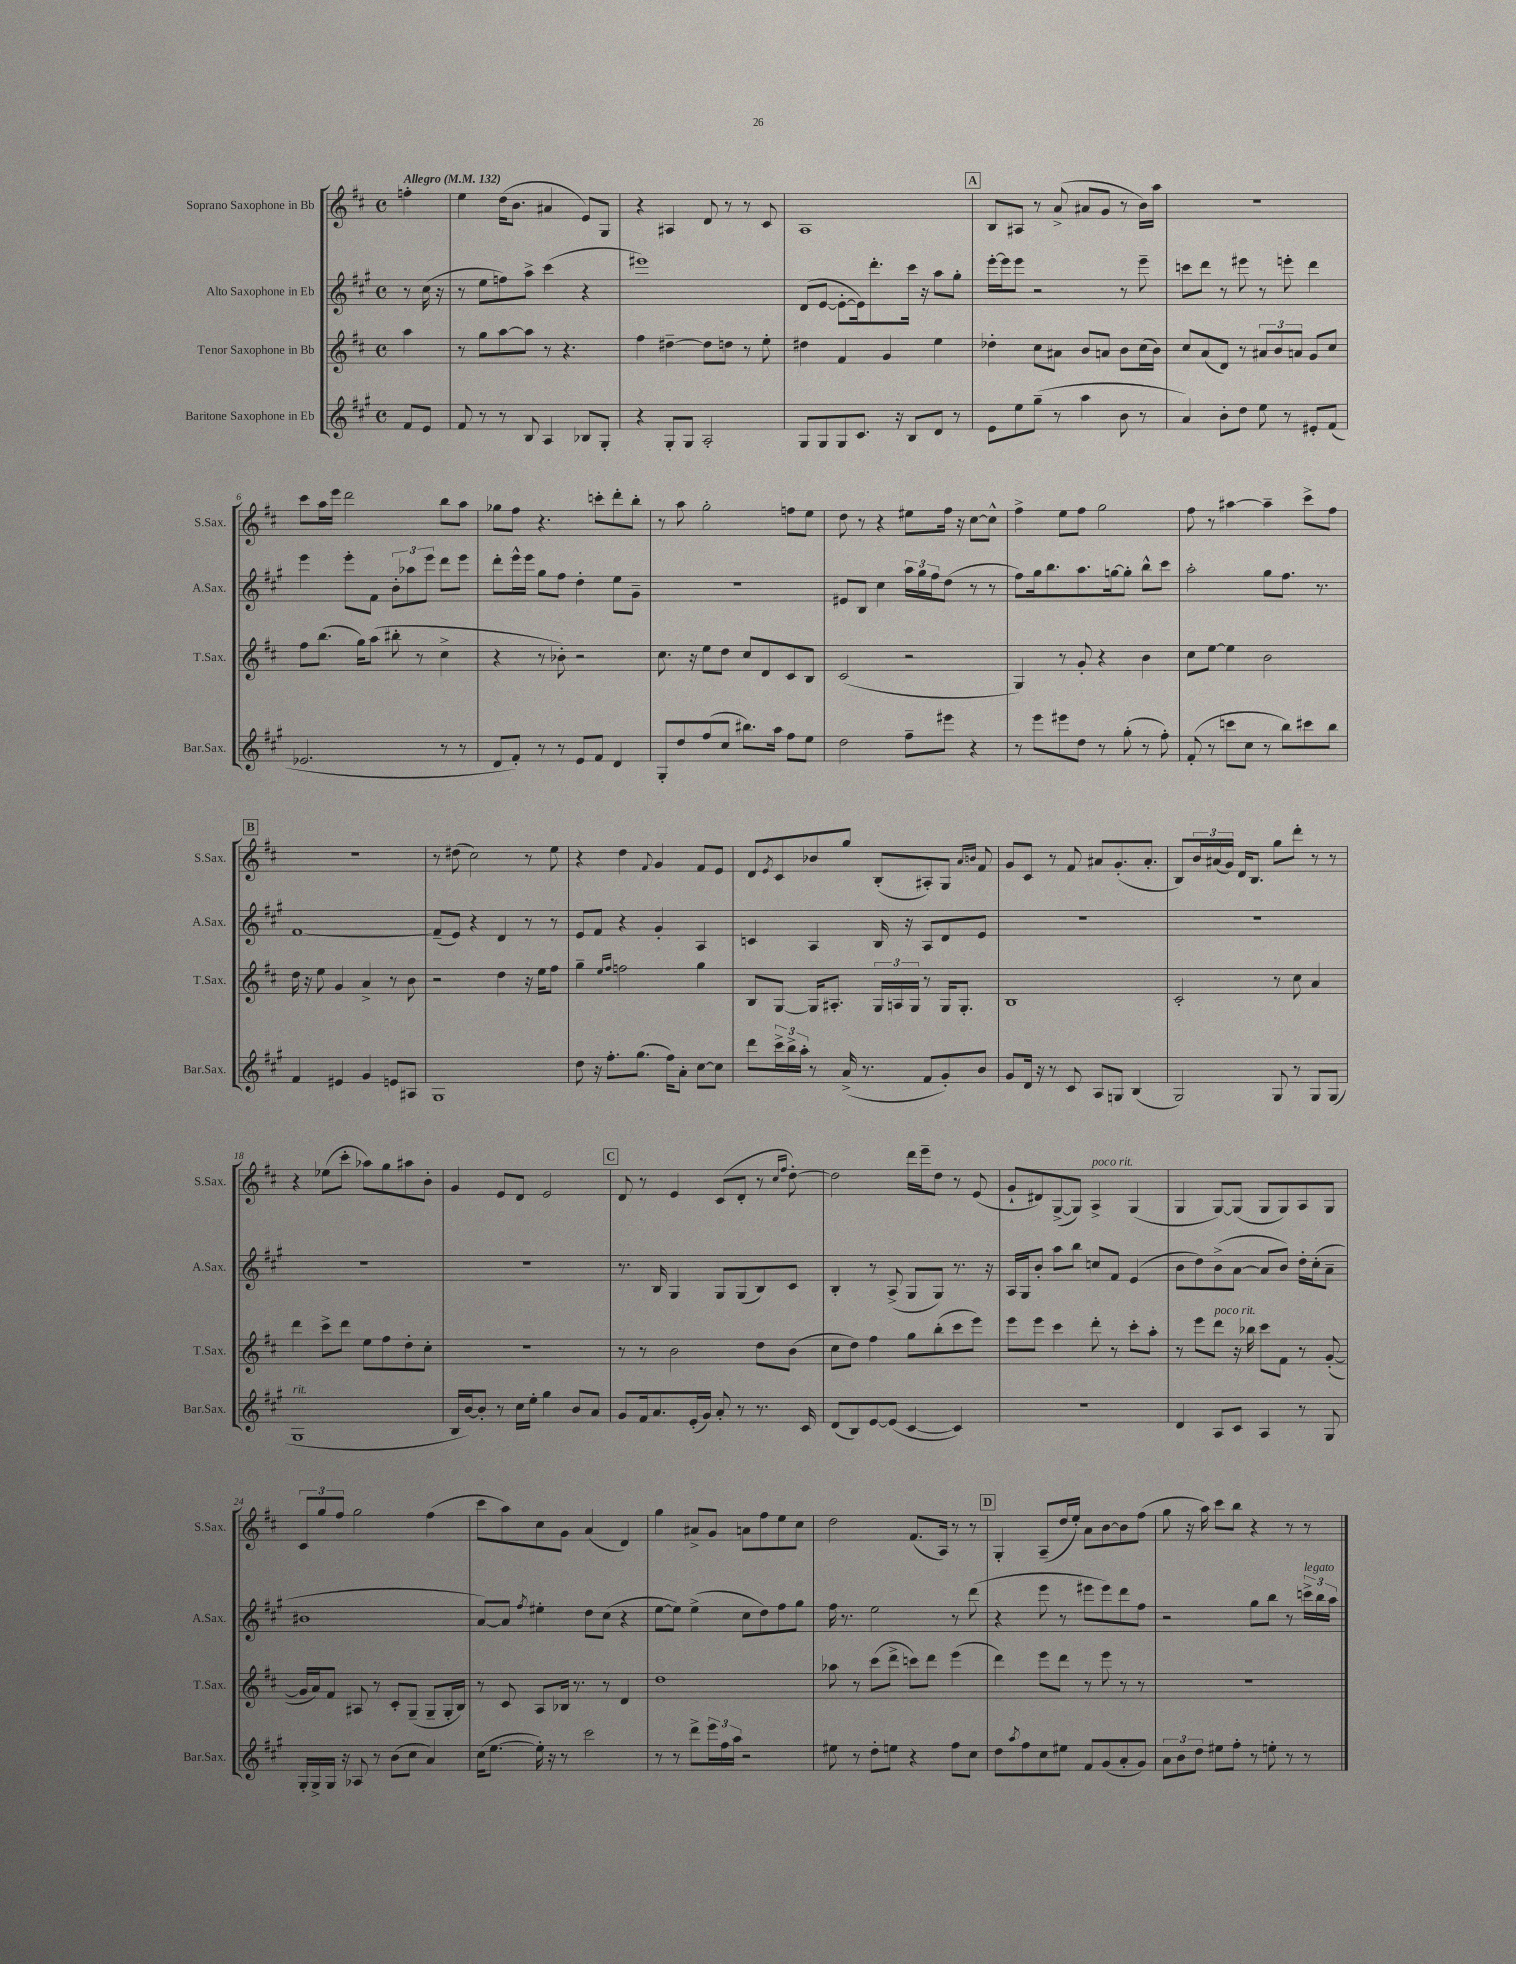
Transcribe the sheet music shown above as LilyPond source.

<<
\new StaffGroup <<
\new Staff = "s0" \with { instrumentName = "Soprano Saxophone in Bb" shortInstrumentName = "S.Sax." } {
    \clef treble \key d \major \defaultTimeSignature \time 4/4 \partial 4 \tempo "Allegro" 4 = 132
    f''4-. |
    e''4 d''16( b'8. ais'4 e'8) g8 |
    r4 ais4 d'8 r8 r8 cis'8 |
    a1 |
    \mark \markup { \box "A" } b8 ais8 r8 a'8->( ais'8 g'8 r8 b'16) a''16 |
    r1 |
    cis'''8 a''16 e'''16 d'''2 b''8 a''8 |
    ges''8 fis''8 r4. c'''8-. d'''8-. b''8-. |
    r8 a''8 g''2-. f''8 e''8 |
    d''8 r8 r4 eis''8 fis''16 r16 cis''8~ cis''8-^ |
    fis''4-> e''8 fis''8 g''2 |
    fis''8 r8 ais''4~ ais''4-- cis'''8-> fis''8 |
    \mark \markup { \box "B" } R1 |
    r8 dis''8( cis''2) r8 e''8 |
    r4 d''4 \appoggiatura { fis'8 } g'4 fis'8 e'8 |
    d'8 \acciaccatura { e'8 } cis'8 bes'8 g''8 b8-.( ais8-.) g8 \grace { a'16 b'16 } fis'8 |
    g'8 cis'8 r8 fis'8 ais'8 g'8.-.( ais'8.-. |
    b8) \tuplet 3/2 { b'16 ais'16( g'16) } d'16 b8. g''8 d'''8-. r8 r8 |
    r4 ees''8( cis'''8-. aes''8) g''8 ais''8 b'8-. |
    g'4 e'8 d'8 e'2 |
    \mark \markup { \box "C" } d'8 r8 e'4 cis'8( d'8-. r8 \grace { cis''16 fis''16 } d''8~-.) |
    d''2 d'''16 e'''16-- d''8 r8 e'8( |
    g'8-! dis'8) g8~->( g8) a4->^\markup { \italic "poco rit." } g4( |
    g4 g8~) g8( g8 g8) a8 g8 |
    \tuplet 3/2 { cis'8 g''8 fis''8 } g''2 fis''4( |
    cis'''8 a''8) cis''8 g'8 a'4( d'4) |
    g''4 ais'8-> g'8 a'8 fis''8 e''8 cis''8 |
    d''2 fis'8.( a16) r8 r8 |
    \mark \markup { \box "D" } g4-. a8--( d''16 e''16-.) a'8 b'8~ b'8 fis''8( |
    g''8 r16 a''16) cis'''8 b''8 r4 r8 r8 \bar "|." |
}
\new Staff = "s1" \with { instrumentName = "Alto Saxophone in Eb" shortInstrumentName = "A.Sax." } {
    \clef treble \key a \major \defaultTimeSignature \time 4/4 \partial 4
    r8 cis''16( r16 |
    r8 e''8 f''8) a''8-> cis'''4( r4 |
    eis'''1) |
    d'8( e'8~ e'8~-. e'16) d'''8.-. cis'''16 r16 a''8 gis''8-. |
    \mark \markup { \box "A" } e'''16~-. e'''16 e'''8 r2 r8 e'''8-- |
    c'''8 d'''8 r8 eis'''8 r8 e'''8-. d'''4 |
    e'''4 e'''8-. fis'8 \tuplet 3/2 { b'8-. aes''8 e'''8 } d'''8 e'''8 |
    d'''8-. e'''16-^ e'''16 gis''8 fis''8 d''4-. e''8 gis'8-- |
    R1 |
    eis'8 b8 cis''4 \tuplet 3/2 { a''16 gis''16 fis''16 } d''8( r8 r8 |
    fis''8) gis''16 b''8. a''8. g''16~ g''8-. b''8-^ cis'''8 |
    a''2-. gis''8 fis''8. r8. |
    \mark \markup { \box "B" } fis'1~ |
    fis'8--( e'8) r4 d'4 r8 r8 |
    e'8 fis'8 r4 gis'4-. a4 |
    c'4 a4 b16 r16 a8 d'8 e'8 |
    R1 |
    R1 |
    R1 |
    R1 |
    \mark \markup { \box "C" } r8. b16 gis4 gis8 gis8( b8) cis'8 |
    b4-. r8 a8->( gis8 gis8) r8. r16 |
    a16 gis16 b'8-. a''8 b''8 c''8 fis'8 e'4( |
    b'8 d''8) b'8->( a'8~ a'8 b'8) d''16-. cis''16-.( a'8-- |
    bis'1 |
    a'8~) a'8 \acciaccatura { fis''8 } eis''4-. d''8 cis''8( r4 |
    e''8~ e''8) e''4->( cis''8 d''8) fis''8 gis''8 |
    fis''16 r8. e''2 r8 d'''8( |
    \mark \markup { \box "D" } r4 e'''8 r8 eis'''8 eis'''8) d'''8 fis''8 |
    r2 gis''8 b''8 r8 \tuplet 3/2 { c'''16->^\markup { \italic "legato" } b''16 a''16 } \bar "|." |
}
\new Staff = "s2" \with { instrumentName = "Tenor Saxophone in Bb" shortInstrumentName = "T.Sax." } {
    \clef treble \key d \major \defaultTimeSignature \time 4/4 \partial 4
    a''4 |
    r8 g''8 a''8~ a''8 r8 r4. |
    fis''4 dis''4~-- dis''8 d''8 r8 e''8-. |
    dis''4 fis'4 g'4 e''4 |
    \mark \markup { \box "A" } des''4-. cis''8 ais'8 b'8 a'8 b'8 cis''16( b'16) |
    cis''8 a'8( d'8) r8 \tuplet 3/2 { ais'8 b'8 a'8 } g'8 cis''8 |
    fis''8 b''8.( g''16) a''8( bis''8-. r8 cis''4-> |
    r4 r8 bes'8-.) r2 |
    cis''8. r16 e''8 d''8 cis''8 d'8 cis'8 b8 |
    cis'2( r2 |
    g4) r8 g'8-. r4 b'4 |
    cis''8 e''8~ e''4 b'2 |
    \mark \markup { \box "B" } d''16 r16 e''8 g'4 a'4-> r8 b'8 |
    r2 d''4 r16 e''16 fis''8 |
    g''4-- \grace { e''16 fis''16 } f''2 g''4 |
    b8 g8~ g16 ais8.-. \tuplet 3/2 { g16 a16 g16 } r8 g16 g8.-. |
    b1 |
    cis'2-. r8 cis''8 a'4 |
    d'''4 cis'''8-> d'''8 e''8 fis''8 d''8-. cis''8-. |
    R1 |
    \mark \markup { \box "C" } r8 r8 b'2 d''8 b'8( |
    cis''8 d''8) fis''4 g''8 b''8-.( cis'''8 e'''8) |
    e'''8 e'''8 cis'''4 d'''8-. r8 cis'''8-. a''8-. |
    r8 e'''8 d'''8^\markup { \italic "poco rit." } r16 bes''16 cis'''8 fis'8 r8 g'8~-.( |
    g'16 a'16) fis'8 ais8 r8 cis'8-. g8--( g8-- g16-. b16) |
    r8 cis'8 a8 bes16 r8. r8 d'4 |
    d''1 |
    aes''8 r8 cis'''8( d'''8-> c'''8) d'''8 e'''4( |
    \mark \markup { \box "D" } d'''4) e'''8 d'''8 r8 e'''8 r8 r8 |
    R1 \bar "|." |
}
\new Staff = "s3" \with { instrumentName = "Baritone Saxophone in Eb" shortInstrumentName = "Bar.Sax." } {
    \clef treble \key a \major \defaultTimeSignature \time 4/4 \partial 4
    fis'8 e'8 |
    fis'8 r8 r8 b8 a4 bes8 gis8-. |
    r4 gis8-. gis8 a2-. |
    gis8 gis8 gis8 cis'8. r16 b8 d'8 r8 |
    \mark \markup { \box "A" } e'8 e''8 gis''8--( r8 a''4 b'8 r8 |
    a'4) b'8-. d''8 e''8 r8 eis'8-. fis'8( |
    ees'2. r8 r8 |
    d'8 fis'8-.) r8 r8 e'8 fis'8 d'4 |
    gis8-. d''8 fis''8( cis''8 bis''8.) a''16 fis''8 e''8 |
    d''2 fis''8-- eis'''8 r4 |
    r8 e'''8 eis'''8 d''8 r8 gis''8-.( r8 fis''8-.) |
    fis'8-.( r8 c'''8 cis''8 r8 b''8) cis'''8 b''8 |
    \mark \markup { \box "B" } fis'4 eis'4 gis'4 e'8 ais8 |
    gis1 |
    d''8 r16 fis''8.-. gis''8.( fis''16) a'8-. cis''8~ cis''8 |
    d'''8 \tuplet 3/2 { cis'''16-> b''16-> a''16-. } r8 a'16->( r8. fis'8 gis'8-.) b'8 |
    gis'8 d'16 r16 r8 cis'8 a8 g8 b4( |
    gis2) gis8 r8 gis8 gis8( |
    gis1^\markup { \italic "rit." } |
    b16 b'16~) b'8-. r8 cis''16 e''16-. gis''4 b'8 a'8 |
    \mark \markup { \box "C" } gis'8 fis'16 a'8. e'16-.( gis'16) a'8-. r8 r8. cis'16 |
    d'8( b8) e'8~ e'8( cis'4~ cis'4) |
    R1 |
    d'4 a8 cis'8 a4 r8 gis8 |
    gis16-. gis16-> gis16 r16 aes8 r8 b'8( cis''8 a'4) |
    cis''16( e''8.~ e''16-.) r16 r8 cis'''2 |
    r8 r8 d'''8-> \tuplet 3/2 { e'''16 fis''16 a''16 } r2 |
    eis''8 r8 d''8-. e''8 r4 fis''8 cis''8 |
    \mark \markup { \box "D" } d''8 \acciaccatura { a''8 } fis''8 cis''8 eis''8 fis'8 gis'8( a'8-. gis'8) |
    \tuplet 3/2 { a'8 b'8 d''8 } eis''8 fis''8-. r8 e''8-. r8 r8 \bar "|." |
}
>>
>>
